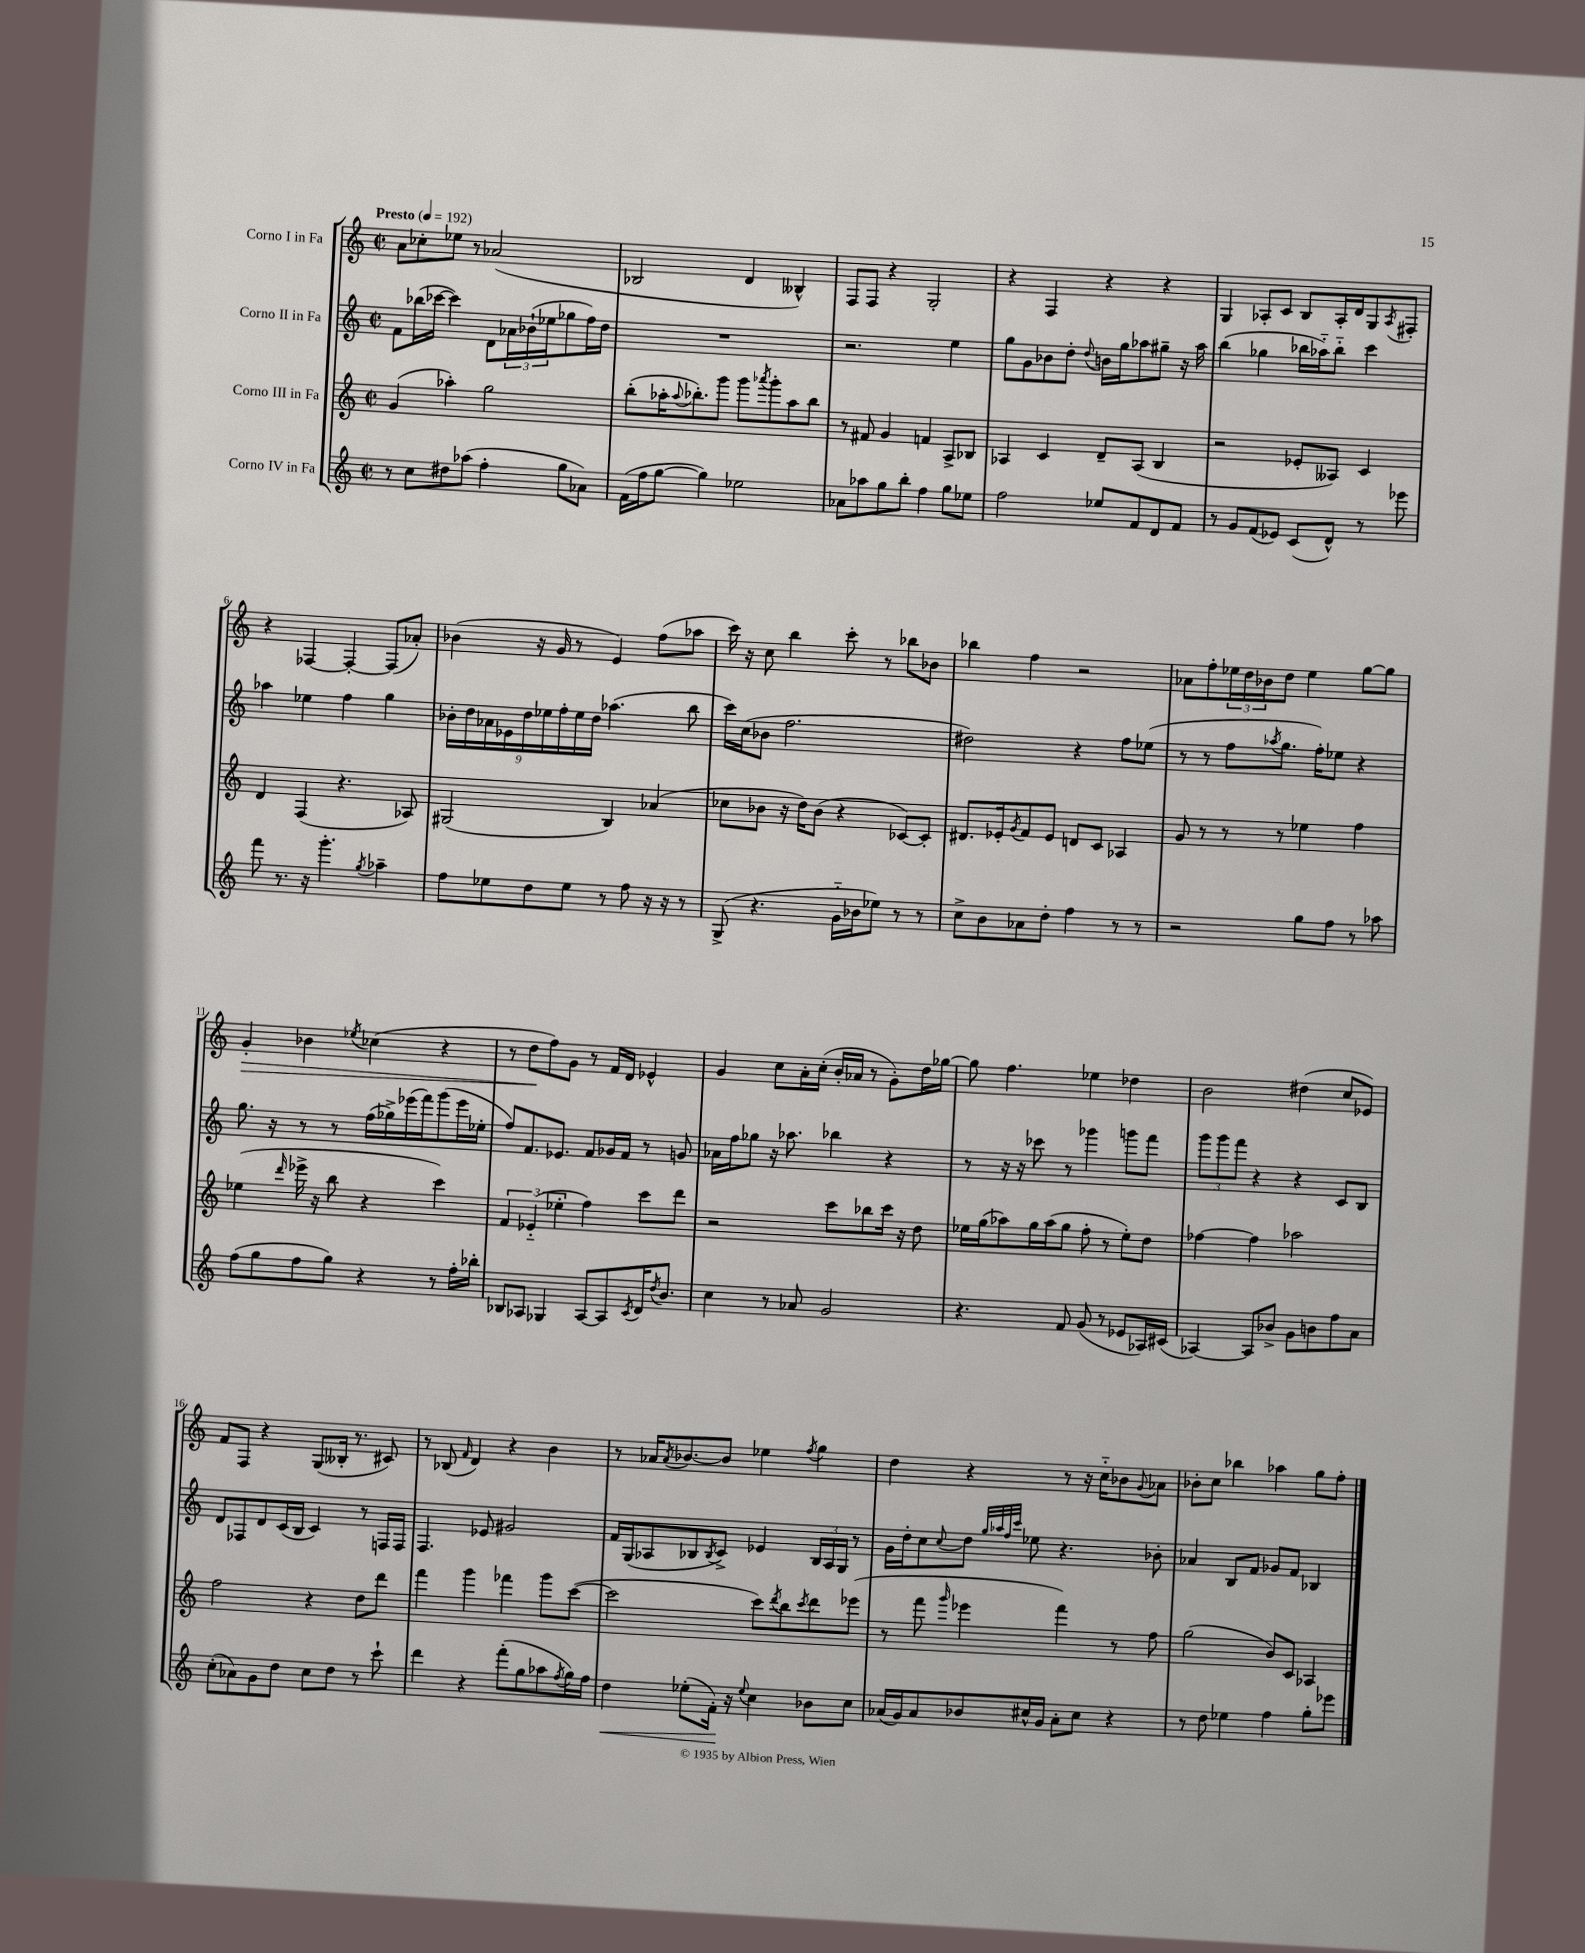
<<
\new StaffGroup <<
\new Staff = "s0" \with { instrumentName = "Corno I in Fa" } {
    \clef treble \key c \major \defaultTimeSignature \time 2/2 \tempo "Presto" 4 = 192
    a'8 ces''8-. ees''8 r8 aes'2( |
    bes2 d'4 beses4-^) |
    f8 f8 r4 g2-. |
    r4 f4 r4 r4 |
    g4 aes8-. c'8 b8 aes16-. d'16 g8 \acciaccatura { aes8 } fis8-. |
    r4 fes4~ fes4~-. fes8( aes'8-.) |
    bes'4( r16 g'16 r8 e'4) f''8( aes''8 |
    c'''16) r16 c''8 b''4 c'''8-. r8 bes''8 bes'8 |
    bes''4 f''4 r2 |
    aes'8 f''8-. \tuplet 3/2 { ees''16 d''16 bes'16 } d''8 ees''4 g''8~ g''8 |
    g'4-.\> bes'4 \acciaccatura { ees''8 } ces''4( r4 |
    r8 d''8\! f''8) g'8 r8 f'16 d'16 ees'4-^ |
    g'4 c''8 a'16-. c''16-.( b'16-. aes'16 r8 g'8-.) d''16 ges''16~ |
    ges''8 f''4. ees''4 des''4 |
    b'2 dis''4( c''8 ees'8) |
    f'8 f8 r4 g8( beses16-. r8. cis'8) |
    r8 bes8( \grace { f'16 } d'4) r4 b'4 |
    r8 aes'16 \acciaccatura { aes'8 } bes'8.~ bes'8 ees''4 \acciaccatura { f''8 } g''4 |
    d''4 r4 r8 r16 c''16-_ bes'8 \appoggiatura { g'8 } aes'8 |
    bes'8-. c''8 bes''4 aes''4 g''8 f''8-. \bar "|." |
}
\new Staff = "s1" \with { instrumentName = "Corno II in Fa" } {
    \clef treble \key c \major \defaultTimeSignature \time 2/2
    f'8 bes''16( ces'''16~ ces'''4) d'8 \tuplet 3/2 { aes'16 bes'16-!( ees''16 } ges''8 f''16) d''16 |
    R1 |
    r2. e''4 |
    g''8 g'8 bes'8 d''8-. \appoggiatura { d''8 } b'16 g''16 aes''8 gis''8-- r16 aes''16 |
    b''4( ges''4 bes''16 aes''16-_) bes''8-_ c'''4 |
    aes''4 ees''4 f''4 g''4 |
    \tuplet 9/8 { bes'16-. d''16 aes'16 ees'16 d''16 ees''16 f''16-. ees''16 d''16 } aes''4.( b''8 |
    c'''16) c''16( bes'8 f''2. |
    dis''2) r4 f''8 ees''8( |
    r8 r8 f''8 \acciaccatura { aes''8 } g''8. f''16-.) ees''8 r4 |
    g''8. r16 r8 r8 f''16( ges''16->) ees'''16( f'''16) g'''8( ees'''16 ees''16-. |
    f''8) f'8. ees'8. f'8 ges'16 f'16 r8 g'8 |
    aes'16 f''16 ges''8 r16 aes''8. bes''4 r4 |
    r8 r16 r16 ces'''8 r8 ges'''4 g'''8 f'''8 |
    \tuplet 3/2 { g'''8 g'''8 f'''8 } r4 r4 c'8 b8 |
    d'8 fes8 d'8 c'16( b16 c'4) r8 f16 f16 |
    f4. ees'8 gis'2 |
    f'16 g16( aes8 bes8 \acciaccatura { bes8 } c'8->) ees'4 \tuplet 3/2 { bes16 aes16 g16 } r8 |
    g'16 d''16-. c''8 \appoggiatura { c''8 } d''8 \grace { g''32 aes''32 f''32 c'''32 } ees''8 r4. bes'8-. |
    aes'4 b8 f'8 ges'8 f'8 bes4 \bar "|." |
}
\new Staff = "s2" \with { instrumentName = "Corno III in Fa" } {
    \clef treble \key c \major \defaultTimeSignature \time 2/2
    g'4( aes''4-.) g''2 |
    b''8-.( aes''16-. \appoggiatura { aes''8 } bes''8.-.) g'''8 g'''8 \acciaccatura { aes'''8 } g'''8-. aes''8 bes''8 |
    r8 fis'8 g'4 f'4 a8-> bes8 |
    aes4 c'4 d'8-- aes8( b4 |
    r2 ees'8-. aeses8) c'4 |
    d'4 f4( r4. aes8) |
    gis2( b4) aes'4( |
    ces''8 bes'8 r16 d''16) bes'8( r4 ces'8~) ces'8-. |
    dis'8. ees'16-. \acciaccatura { g'8 } f'8 ees'8 d'8 c'8 aes4 |
    g'8 r8 r8 r8 ees''4 f''4 |
    ees''4( \grace { d'''16 } ees'''16-> r16 b''8 r4 c'''4) |
    \tuplet 3/2 { f'4 ees'4-_( ees''4-. } f''4) c'''8 d'''8 |
    r2 c'''8 bes''8 c'''16 r16 d''8 |
    ees''16 g''16( aes''8) g''16 aes''16( g''8 f''8-. r8 ees''8-.) d''8 |
    fes''4~ fes''4 aes''2 |
    f''2 r4 d''8 d'''8 |
    f'''4 g'''4 fes'''4 g'''8 c'''8~( |
    c'''2 c'''8) \acciaccatura { d'''8 } b''8 \acciaccatura { c'''8 } d'''8 ees'''8( |
    r8 f'''8 \grace { g'''16 } ees'''4 f'''4) r8 f''8 |
    g''2( b'8) c'8 aes4 \bar "|." |
}
\new Staff = "s3" \with { instrumentName = "Corno IV in Fa" } {
    \clef treble \key c \major \defaultTimeSignature \time 2/2
    r8 c''8 dis''8 aes''8( f''4-. g''8 aes'8) |
    f'16( f''16 g''8~ g''4) ees''2 |
    aes'8 aes''8 g''8 b''8-. f''4 g''8 ees''8 |
    f''2 ees''8 f'8 d'8 f'8 |
    r8 g'8 f'8( ees'8) c'8( d'8-^) r8 ees'''8 |
    f'''8 r8. r16 g'''4.-. \acciaccatura { g''8 } aes''4-- |
    f''8 ees''8 d''8 ees''8 r8 f''8 r16 r16 r8 |
    g8->( r4. g'16-_ bes'16 ees''8) r8 r8 |
    c''8-> b'8 aes'8 d''8-. f''4 r8 r8 |
    r2 g''8 f''8 r8 aes''8 |
    f''8( g''8 f''8 g''8) r4 r8 f''16-. bes''16-. |
    bes8 aes8 ges4 aes8~ aes8 \acciaccatura { c'8 } d'16 \acciaccatura { d''8 } b'8. |
    c''4 r8 aes'8 g'2 |
    r4. f'8 g'8( r8 ees'8 aes16) cis'16( |
    aes4~) aes8 bes'8-> g'8 b'8 f''8 a'8 |
    c''8-.( aes'8) g'8 d''8 c''8 d''8 r8 c'''8-! |
    d'''4 r4 f'''8-.( g''8 aes''8 \acciaccatura { f''8 } g''16) f''16 |
    d''4\< ees''8-.( f'16-.\!) r16 \appoggiatura { ees''8 } c''4 bes'8 c''8 |
    aes'16( g'16) aes'8 bes'8 cis''16-^ g'16 aes'8-. cis''8 r4 |
    r8 d''8 ees''4 f''4 g''8-. ees'''8 \bar "|." |
}
>>
>>
